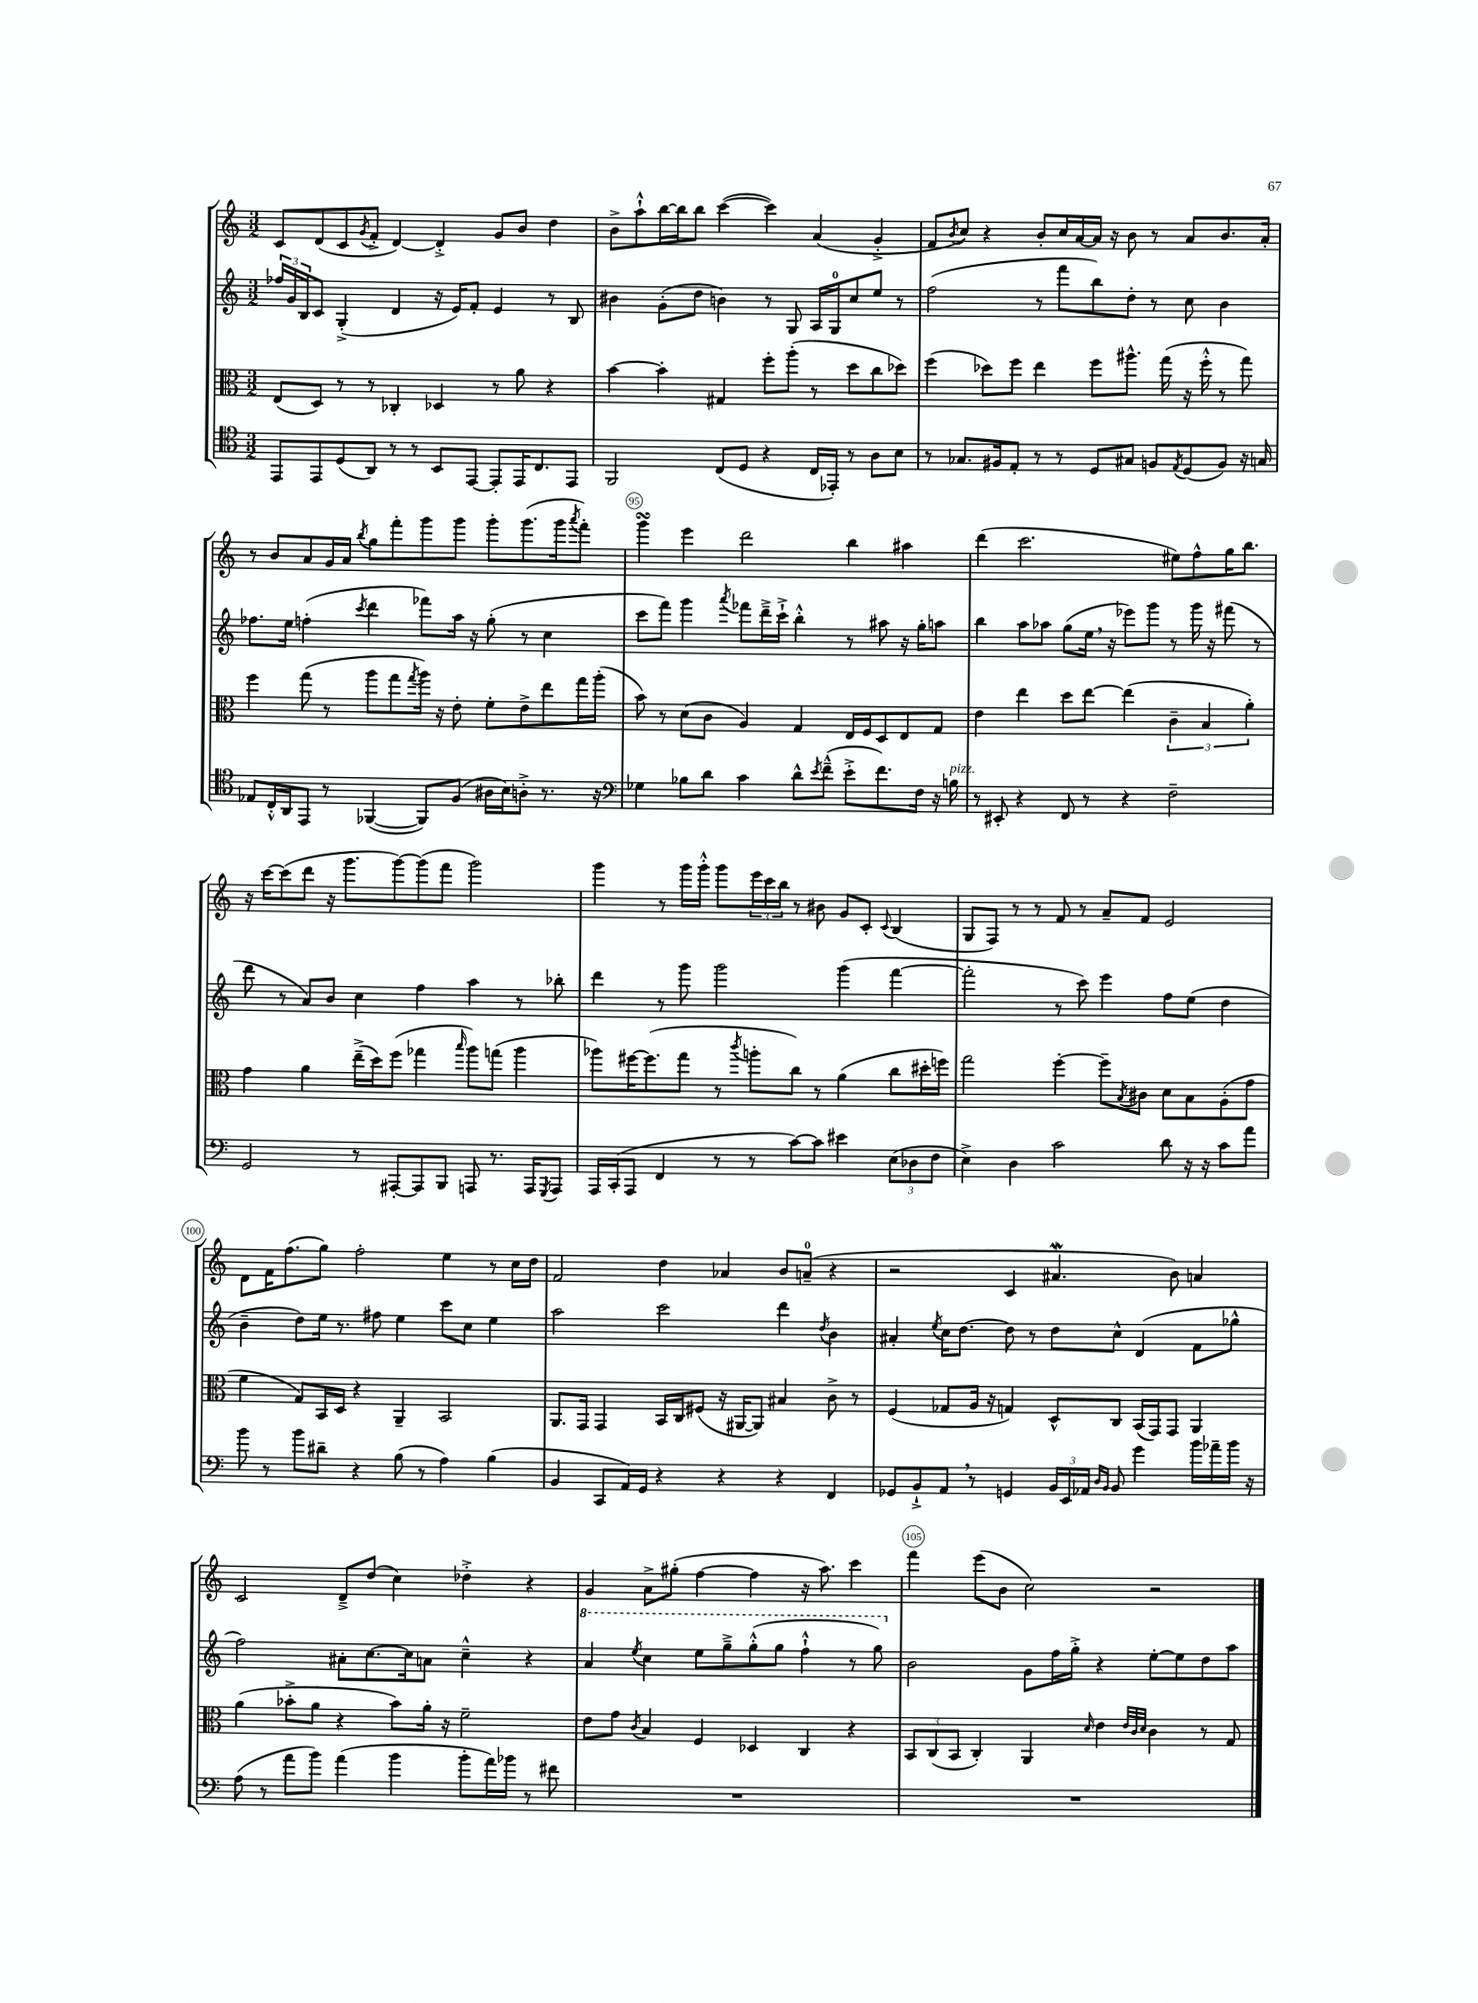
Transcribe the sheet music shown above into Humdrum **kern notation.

**kern	**kern	**kern	**kern
*part4	*part3	*part2	*part1
*staff4	*staff3	*staff2	*staff1
*clefC4	*clefC3	*clefG2	*clefG2
*k[]	*k[]	*k[]	*k[]
*M3/2	*M3/2	*M3/2	*M3/2
=91	=91	=91	=91
8EE/L	(8E/L	24ff-X/LL	8c/L
.	.	24g/	.
.	.	24B/J	.
8EE/	8D/J)	8c/J	(8d/
(8D/	8r	(4G'^/	8c/
.	.	.	8qg/
8AA/J)	8r	.	8f'^/J
8r	4C-X'/	4d/	[4d/)
8r	.	.	.
8BB/L	4D-X/	16r	4d'^/]
.	.	16e/KL)	.
[8EE/J	.	8f'/J	.
8EE'/L]	8r	4e/	8g/L
16EE/K	8a\	.	8b/J
8.C/	.	.	.
.	4r	8r	4dd\
8EE/J	.	8B/	.
=92	=92	=92	=92
2FF/	[4b\	4b#X\	8b^\L
.	.	.	8aa`^^\
.	4b'\]	(8g'\L	[16bb\L
.	.	.	16bb\J]
.	.	8dd\J	8bb\J
(8C/L	4G#X/	4bn\)	([4ccc\
8D/J	.	.	.
4r	8ff'\L	8r	4ccc\])
.	(8aa'\J	8G/	.
16C/LL	8r	16A/LL	(4a/
16EE-X'/JJ)	.	16G/J	.
8r	8dd\L	8cc/	.
8A\L	8cc\	8ee/J	4g'^/
8B\J	8dd-X\J)	8r	.
=93	=93	=93	=93
8r	(4ff\	(2ff\	8f/L
.	.	.	8qb/
8.G-X/L	.	.	8cc/J)
.	8dd-X\L)	.	4r
16F#X/k	.	.	.
8E'/J	8ff\J	.	.
8r	4ee\	8r	8b'/L
8r	.	8fff\L	16cc/L
.	.	.	[16a/
8D/L	8ff\L	8bb\)	16a/JJ]
.	.	.	16r
8G#X/J	8.aa#X^^\J	8dd'\J	8b\
8Fn/L	.	8r	8r
.	(16gg\	.	.
8qE/	.	.	.
(8D/	16r	8cc\	8a/L
.	16ff'^^\	.	.
8F/J)	8r	4b\	8.b/
16r	8gg\)	.	.
16Gn/	.	.	16a'/Jk
!!LO:LB:g=z
=94	=94	=94	=94
8E-X/L	4ff\	8.ff-X\L	8r
16C'^^/L	.	.	8b/L
16AA/J	.	16ee\Jk	.
8EE/J	(8gg\	(4ffn'\	8a/
8r	8r	.	16g/L
.	.	.	16a/JJ
.	.	8qccc/	8qbb/
([4FF-X/	8aa\L	4ddd\	8gg\L
.	8gg\	.	8fff'\
.	8qgg/	.	.
8FF-/L])	16aa\Jk)	8fff-X\L)	8ggg\
.	16r	.	.
(8F/J	8e'\	16aa\Jk	8ggg\J
.	.	16r	.
16A#X\LL	8f'\L	(8gg'\	8ggg'\L
16B\J)	.	.	.
8An'^\J	8e^\	8r	(8.ggg\
8.r	8ee\	4cc\	.
.	.	.	16ggg\k
.	.	.	8qaaa/
.	16gg\L	.	8fff'\J)
16r	(16aa'\JJ	.	.
=95	=95	=95	=95
*clefF4	*	*	*
4G-X\	8b\)	8ccc\L	4gggsSSS\
.	8r	8fff\J)	.
8B-X\L	(8d\L	4ggg\	4eee\
8d\J	8c\J	.	.
.	.	8qaaa/	.
4c\	4A/)	8fff-X\L	2ddd\
.	.	16ddd~^\L	.
.	.	16ccc`^\JJ	.
8d^^\L	4G/	4bb'^^\	.
8qe/	.	.	.
(8f~^^\J	.	.	.
8e'^\L	16E/LL	8r	4bb\
.	16F/J	.	.
8.f\)	8D/	8aa#X\	.
.	8E/	16r	4aa#X\
16F\Jk	.	16gg'\KL	.
16r	8G/J	8aan\J	.
!LO:TX:a:i:t=pizz.	!	!	!
16Bn\	.	.	.
=96	=96	=96	=96
8r	4e\	4bb\	(4ddd\
8EE#X'/	.	.	.
4r	4ee\	8aa\L	2.ccc\
.	.	8aa-X\J	.
8FF/	8dd\L	(8gg\L	.
8r	[8ee\J	16ee,\Jk	.
.	.	16r	.
4r	(4ee\]	8eee-X\L)	.
.	.	8ggg\J	.
2F~\	6c~\	8r	8ee#X\L)
.	.	16ggg\	8ff^^\
.	6B/	.	.
.	.	16r	.
.	.	(8fff#X\	16gg\K
.	.	.	8.bb\J
.	6a'\)	.	.
.	.	8r	.
!!LO:LB:g=z
=97	=97	=97	=97
2GG/	4g\	8ddd\	16r
.	.	.	[16ccc\KL
.	.	8r	(8ccc\]
.	4a\	8a/L)	8ddd\J
.	.	8b/J	16r
.	.	.	8.ggg\L
8r	(16ee~^\LL	4cc\	.
.	16dd\J)	.	.
[8AAA#X'/L	(8ff\J	.	[8ggg\)
8AAA#/]	4gg-X\	4ff\	(8ggg\]
8BBB/J	.	.	8fff\J
.	16qqbb/	.	.
8AAAn/	8aa\L)	4aa\	2ggg\)
8.r	(8ggn\J	.	.
.	4aa\	8r	.
16AAA/KL	.	.	.
8qGGG/	.	.	.
8AAA/J	.	8bb-X'\	.
=98	=98	=98	=98
16AAA/LL	8aa-X\L)	4ddd\	4ggg\
(16CC'/J	.	.	.
8AAA/J	[16ff#X\K	.	.
.	(8.ff#\]	.	.
4FF/	.	8r	8r
.	8gg\J	8ggg\	16ggg\LL
.	.	.	16ggg'^^\JJ
8r	8r	2ggg\	8ggg\L
.	8qccc/	.	.
8r	8aan'\L	.	24eee\L
.	.	.	24ccc\
.	.	.	24bb\JJ
[8c\L)	8cc\J)	.	8r
8c\J]	8r	.	8b#X\
4e#X\	(4a\	(4ggg\	8g/L
.	.	.	8c'/J
.	.	.	8qqc/
(12E\L	8cc\L	[4fff\	(4B/
12D-X\	.	.	.
.	16dd#X'\L	.	.
12F\J	.	.	.
.	16ffn\JJ)	.	.
=99	=99	=99	=99
4E^\)	2gg\	2fff'\]	8G/L
.	.	.	8F/J)
4D\	.	.	8r
.	.	.	8r
2c\	[4ff'\	8r	8f/
.	.	8ccc\)	8r
.	8ff~\L]	4eee\	8a~/L
.	8qB/	.	.
.	8c#X\J	.	8f/J
8d\	8d\L	8ff\L	2e/
16r	8B\	(8ee\J	.
16r	.	.	.
8c\L	(8A'\	4dd\	.
8a\J	8g\J	.	.
!!LO:LB:g=z
=100	=100	=100	=100
8b\	4f\	4b~\	8d\L
8r	.	.	16f\K
.	.	.	(8.ff\
8b\L	8G/L)	8dd\L)	.
8d#X~\J	16BB/L	16ee\Jk	8gg\J)
.	16D/JJ	8.r	.
4r	4r	.	2ff'\
.	.	8ff#X\	.
(8B\	4AA~/	4ee\	.
8r	.	.	.
4A\)	2BB/	8ccc\L	4ee\
.	.	8cc\J	.
(4B\	.	4ee\	8r
.	.	.	16cc\LL
.	.	.	16dd\JJ
=101	=101	=101	=101
4BB/	8.AA/L	2aa\	2f/
.	16GG/Jk	.	.
8CC/L	4GG/	.	.
16AA/L)	.	.	.
16GG/JJ	.	.	.
4r	16BB/LL	2ccc\	4dd\
.	16C/J	.	.
.	(8F#X/J	.	.
4r	16r	.	4a-X/
.	[16AA#X/KL	.	.
.	8AA#/J])	.	.
4r	4B#X/	4ddd\	8b/L
.	.	.	(8an~/J
.	.	8qdd/	.
4FF/	8c^\	4b\	4r
.	8r	.	.
=102	=102	=102	=102
8GG-X/L	(4F/	4a#X'/	2r
8BB`^/	.	.	.
.	.	8qee/	.
8AA,/J	8G-X/L	16cc\KL	.
.	.	[8.dd\J	.
8r	16A/Jk	.	.
.	16r	.	.
4GGn/	4Gn/)	8dd\]	4c/
.	.	8r	.
24BB/LL	8D^^/L	8dd\L	4.a#XW/
24EE/	.	.	.
24AA-X/JJ	.	.	.
16qqD/LL	.	.	.
16qqBB/JJ	.	.	.
8BB/	8C/J	8cc^^\J	.
4g\	(16BB/LL	(4d/	.
.	16GG/J)	.	.
.	8GG/J	.	8b\)
16b\LL	4AA/	8f\L	4an/
16a-X~\	.	.	.
16b\JJ	.	8gg-X^^\J	.
16r	.	.	.
!!LO:LB:g=z
=103	=103	=103	=103
(8A\	(4a\	2ff\)	2c/
8r	.	.	.
8a\L	8b-X'^\L	.	.
8b\J)	8a\J	.	.
(4a\	4r	8a#X'\L	8d~^/L
.	.	[8.cc\	(8dd/J
4b\	8b-\L)	.	4cc\)
.	.	16cc\k]	.
.	16a'\Jk	8an\J	.
.	16r	.	.
8b'\L	2f~\	4cc~^^\	4dd-X'^\
16a\L)	.	.	.
16b-X\JJ	.	.	.
8r	.	4r	4r
8f#X\	.	.	.
=104	=104	=104	=104
*	*	*8va	*
1.r	8e\L	4aa/	4g/
.	8g\J	.	.
.	8qc/	8qeee/	.
.	4B/	4ccc\	8a^\L
.	.	.	(8gg#X'\J
.	4F/	8eee\L	[4ff\
.	.	8ggg~^\	.
.	4D-X/	(8ggg'^^\	4ff\]
.	.	8ggg\J	.
.	4C/	4fff`^^\	16r
.	.	.	8.aa\)
.	4r	8r	4ccc\
.	.	8ggg\)	.
=105	=105	=105	=105
*	*	*X8va	*
1.r	12BB/L	2b\	4fff\
.	(12C/	.	.
.	12BB/J	.	.
.	4C'/)	.	(8eee\L
.	.	.	8b\J
.	4AA/	8g\L	2cc\)
.	.	16ff\L	.
.	.	16gg'^\JJ	.
.	16qqd/	.	.
.	4e\	4r	.
.	32qqe/LLL	.	.
.	32qqc/	.	.
.	32qqd/JJJ	.	.
.	4c\	[8ee'\L	2r
.	.	8ee\]	.
.	8r	8dd\	.
.	8G/	8aa\J	.
==	==	==	==
*-	*-	*-	*-
